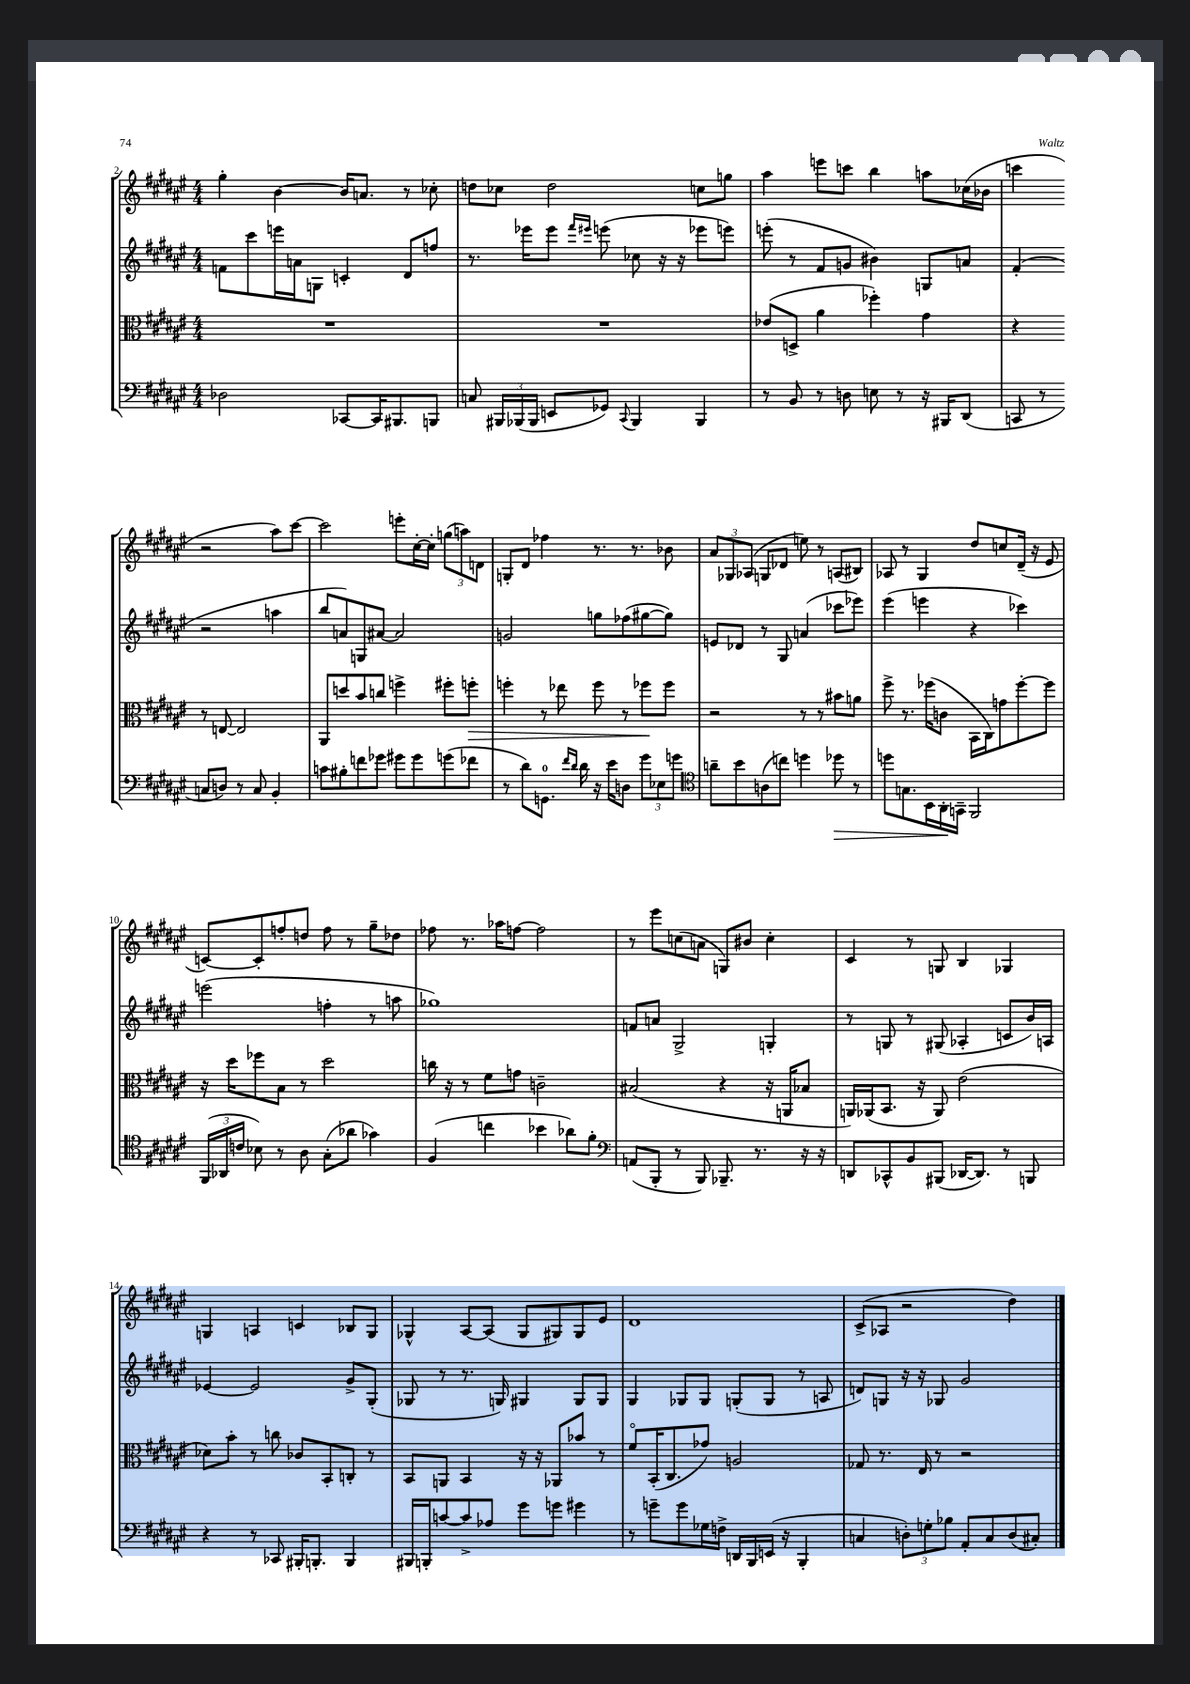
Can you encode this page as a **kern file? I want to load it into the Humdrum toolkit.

**kern	**kern	**kern	**kern
*staff4	*staff3	*staff2	*staff1
*clefF4	*clefC3	*clefG2	*clefG2
*k[f#c#g#d#a#e#]	*k[f#c#g#d#a#e#]	*k[f#c#g#d#a#e#]	*k[f#c#g#d#a#e#]
*M4/4	*M4/4	*M4/4	*M4/4
2D-\	1r	8f\L	4gg#'\
.	.	8ccc#\	.
.	.	16eee\L	[4b\
.	.	16a\J	.
.	.	8G\J	.
[8CC-/L	.	4c'/	16b/]LK
.	.	.	8.a/J
16CC-/]K	.	.	.
8.BBB#/	.	.	.
.	.	8d#/L	8r
8BBB/J	.	8ff/J	8cc-'\
=	=	=	=
8C/	1r	8.r	8dd\L
24BBB#/LL	.	.	8cc-\J
(24BBB-/	.	.	.
.	.	16eee-\LK	.
24BBB-/JJ	.	.	.
8EE/L	.	8eee-\J	2dd\
.	.	16qqfff#/LL	.
.	.	16qqeee#/JJ	.
8GG-/J)	.	(8eee\	.
8qqCC#/	.	.	.
4BBB-/	.	8cc-\	.
.	.	16r	.
.	.	16r	.
4BBB-/	.	8eee-\L	8cc\L
.	.	8eee\J)	8gg\J
=	=	=	=
8r	(8e-/L	(8eee'\	4aa#\
8BB/	8D^/J	8r	.
8r	4a#\	8f#/L	8eee\L
8D\	.	8g/J	8ccc\J
8E\	4ff-'\)	4b#\)	4bb\
8r	.	.	.
16r	4g#\	8G/L	8aa\L
16BBB#/LK	.	.	.
(8DD#/J	.	8a/J	(16cc-\L
.	.	.	16b-\JJ
=	=	=	=
8CC/	4r	(4f#'/	4ccc\
8r	.	.	.
8C/L	8r	2r	2r
8D/J)	[8E/	.	.
8r	2E/]	.	.
8C/	.	.	.
4BB'/	.	4aa\	8aa#\L)
.	.	.	[8ccc\J
=	=	=	=
8c\L	8AA#/L	8bb/L	2ccc\]
8B#'\	8dd/	8a/)	.
8f\	8b/	8G/	.
8g-\J	8cc/J	[8a#/J	.
8g#\L	4ff^\	2a#/]	8eee'\L
8g#\	.	.	[16cc#'\L
.	.	.	16cc#'\]JJ
(8g\	8ff#'\L	.	(12gg\L
.	.	.	12aa\)
8f-\J	8ff'\J	.	.
.	.	.	12d\J
=	=	=	=
8r	4ff'\	2g/	8G'/L
8d#\L)	.	.	8d#/J
8.GG\J	8r	.	4ff-\
.	8ee-\	.	.
16qqf#/LL	.	.	.
16qqd#/JJ	.	.	.
16d#\	.	.	.
16r	8ff\	8gg\L	8.r
16e#\LK	.	.	.
8D\J	8r	(8ff-\	.
.	.	.	8.r
12g#\L	8ff-\L	[8gg#\	.
12E-\	.	.	.
.	8ff-\J	8gg#\]J)	8b-\
12g\J	.	.	.
=	=	=	=
*clefC4	*	*	*
8a~\L	2r	8e/L	12a#/L
.	.	.	12G-/
8b\	.	8d-/J	.
.	.	.	(12A-/J
(8A\	.	8r	8G/L
8cc\J)	.	8G#/	8d-/J
4dd\	8r	(4a/	8ee\)
.	8r	.	8r
8dd-\	8b#\L	8ccc-\L	(8A/L
8r	8a\J	8eee-\J)	8B#/J)
=	=	=	=
8dd\L	8ff#^\	(4eee#\	8A-/
8.G\	8.r	.	8r
.	.	4eee\	4G#/
16BB\L	(16ff-\LK	.	.
16AA#'\	8c\J	.	.
16GG~\JJ	.	.	.
2FF#/	16BB\LL	4r	8dd#/L
.	16C#\J)	.	.
.	8g\	.	8cc/
.	[8ff-'\	4ccc-\)	(16d#~/Jk
.	.	.	16r
.	8ff-\]J	.	8e#/
=	=	=	=
(24FF#/LL	16r	(2eee\	[8c/L)
24AA-/	.	.	.
.	16dd#\LK	.	.
24c/JJ	.	.	.
8B-\)	8ff-\	.	8c'/]
8r	8B\J	.	8ff'/
8A#\	8r	.	8dd/J
(8G#'\L	2dd#\	4ff'\	8ff\
8a-\J	.	.	8r
4g-\)	.	8r	8gg#~\L
.	.	8aa\	8dd-\J
=	=	=	=
(4F#/	16cc\	1gg-)	8ff-\
.	16r	.	.
.	8r	.	8.r
4cc\	8f#\L	.	.
.	.	.	16aa-\LK
.	8g\J	.	[8ff\J
4b-\	2c~\	.	2ff\]
8a-\L)	.	.	.
8f#'\J	.	.	.
=	=	=	=
*clefF4	*	*	*
(8AA/L	(2B#/	8f/L	8r
8BBB'/J	.	8a/J	8eee#\L
8r	.	2G#^/	(8cc\
8BBB/)	.	.	8a\J
8.BBB-~/	4r	.	8G/L)
.	.	.	8b#/J
8.r	.	.	.
.	16r	4G'/	4cc'\
.	16AA/LK	.	.
16r	8B-/J	.	.
16r	.	.	.
=	=	=	=
8DD/L	16AA/LL)	8r	4c#/
.	(16AA-/J	.	.
8CC-^^/	8.BB/J	8G/	.
8BB/	.	8r	8r
.	16r	.	.
(8BBB#/J	8AA-/)	(8G#/	8G/
[16DD-/LK	(2e#\	4A-'/	4B/
8.DD-/]J)	.	.	.
8r	.	8c/L	4G-/
8BBB/	.	16b/L)	.
.	.	16A/JJ	.
=	=	=	=
4r	8d-\L)	[4e-/	4G/
.	8b'\J	.	.
8r	8r	2e-/]	4A/
8CC-/	8cc\	.	.
16BBB#'/LK	8c-/L	.	4c/
8.BBB'/J	.	.	.
.	8BB'/	.	.
4BBB/	8C'/J	8g#^/L	8B-/L
.	8r	(8G#'/J	8G/J
=	=	=	=
16BBB#/LL	8BB/L	8G-/	4G-^^/
16BBB'/J	.	.	.
[8c/	8AA/J	8r	.
8c^/]	4BB/	8.r	[8A#/L
8A-/J	.	.	(8A#/]J
.	.	16G/)	.
8g#\L	16r	4G#/	8G-/L
.	16r	.	.
8g\J	8AA-/L	.	8G#/)
4g#\	8b-/J	8G#/L	8G#/
.	8r	8G#/J	8e#/J
=	=	=	=
8r	8f#o/L	4G#/	1d#
8g~\L	(16BB'/K	.	.
.	8.C#/	.	.
8g\	.	8G-/L	.
16G-\L	8g-/J)	8G-/J	.
16F^\JJ	.	.	.
16DD/LL	2A/	(8G'/L	.
16BBB/	.	.	.
(16EE/JJ	.	8G/J	.
16r	.	.	.
4BBB'/	.	8r	.
.	.	8A/	.
=	=	=	=
4C/	8G-/	8d/L)	(8c#^/L
.	8.r	8G/J	8A-/J
12D'\L)	.	16r	2r
.	16E#/	16r	.
12G'\	.	.	.
.	8r	8G-/	.
12B-\J	.	.	.
8AA#'/L	2r	2g#/	.
8C/	.	.	.
(8D/	.	.	4dd#\)
8C#'/J)	.	.	.
==	==	==	==
*-	*-	*-	*-
